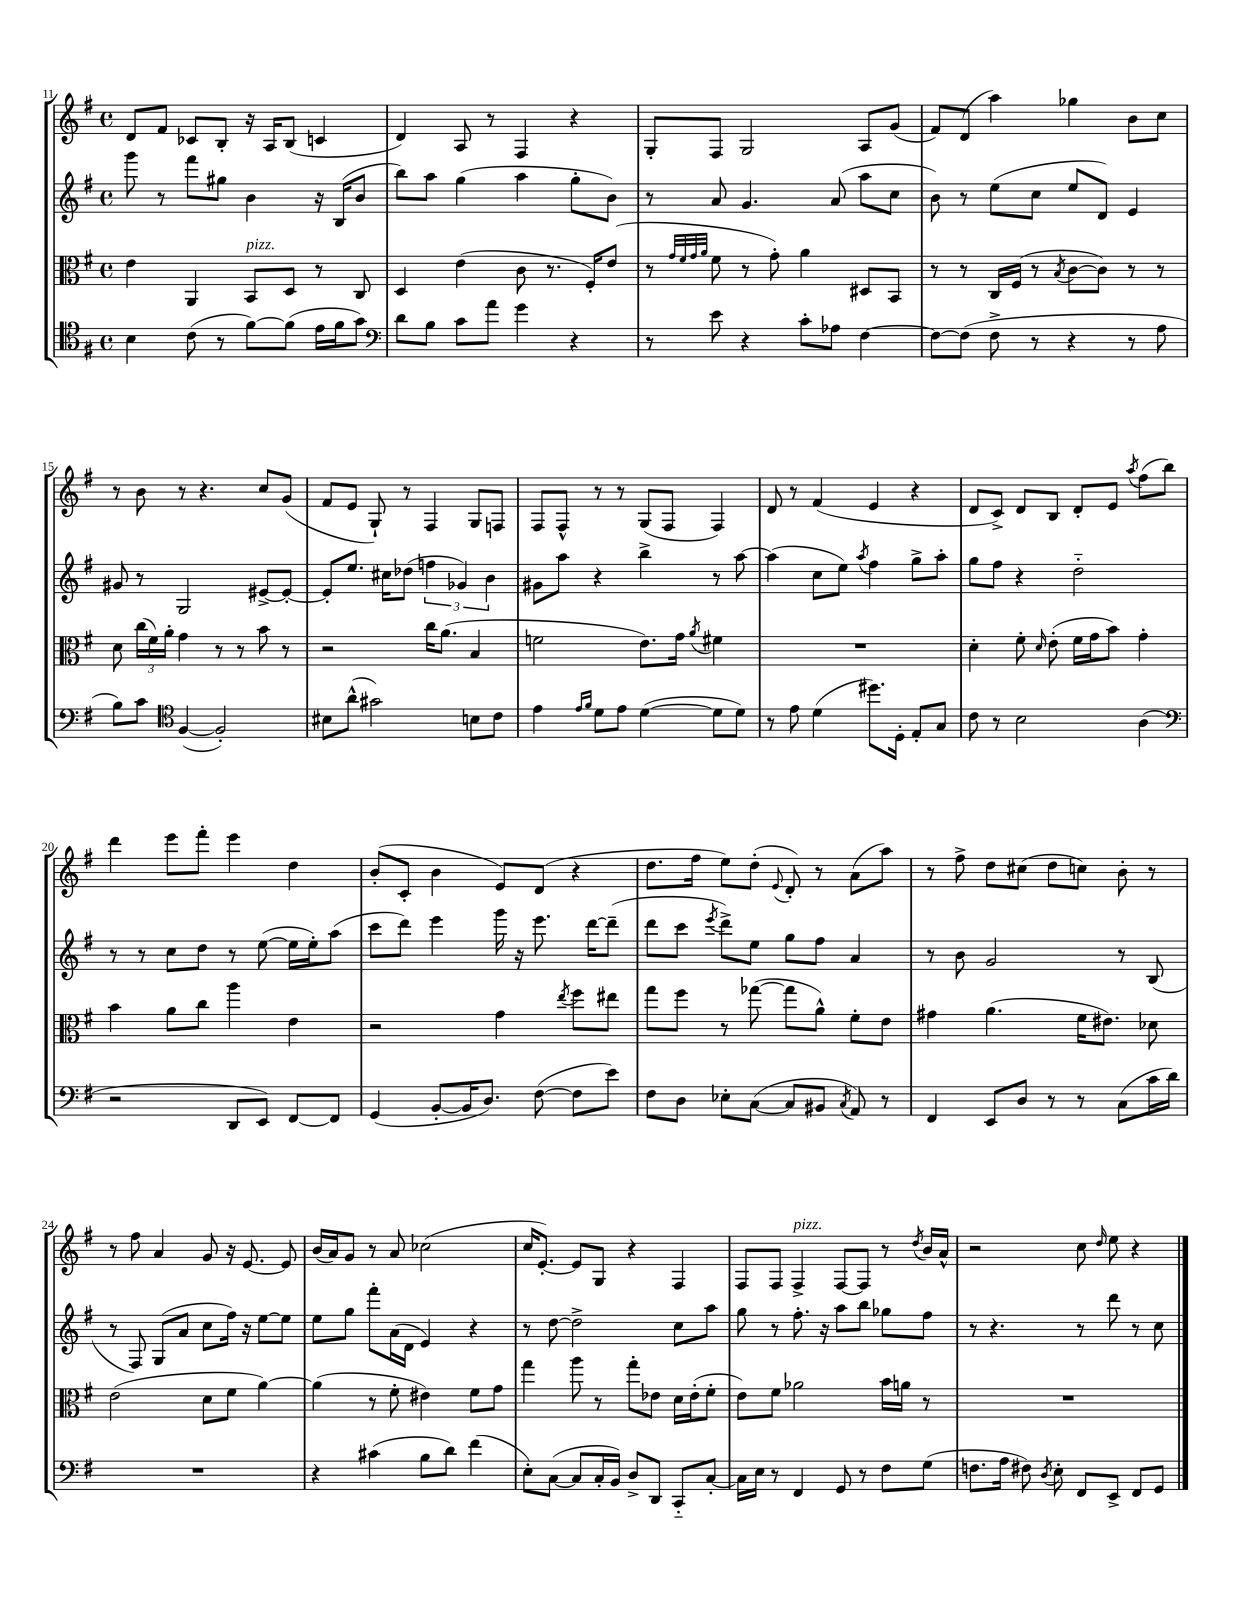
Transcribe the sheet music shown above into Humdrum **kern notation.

**kern	**kern	**kern	**kern
*part4	*part3	*part2	*part1
*staff4	*staff3	*staff2	*staff1
*clefC4	*clefC3	*clefG2	*clefG2
*k[f#]	*k[f#]	*k[f#]	*k[f#]
*M4/4	*M4/4	*M4/4	*M4/4
*met(c)	*met(c)	*met(c)	*met(c)
=11	=11	=11	=11
4B\	4e\	8ggg\	8d/L
.	.	8r	8f#/J
(8c\	4AA/	8fff#\L	8c-X/L
8r	.	8gg#X\J	8B'/J
!	!LO:TX:a:i:t=pizz.	!	!
[8f#\L)	8BB/L	4b\	16r
.	.	.	16A/KL
(8f#\J]	8D/J	.	(8B/J
16e\LL	8r	16r	4cn/
16f#\J	.	(16B/KL	.
8g\J)	8C/	8b/J	.
=12	=12	=12	=12
*clefF4	*	*	*
8d\L	4D/	8bb\L)	4d/)
8B\J	.	8aa\J	.
8c\L	(4e\	(4gg\	8A/
8a\J	.	.	8r
4g\	8c\	4aa\	4F#/
.	8.r	.	.
4r	.	8gg'\L	4r
.	16F#'/KL)	.	.
.	(8e/J	8b\J)	.
=13	=13	=13	=13
8r	8r	8r	8G'/L
.	32qqg/LLL	.	.
.	32qqf#/	.	.
.	32qqg/	.	.
.	32qqa/JJJ	.	.
8e\	8f#\	8a/	8F#/J
4r	8r	4.g/	2G/
.	8g'\)	.	.
8c'\L	4a\	.	.
8A-X\J	.	(8a/	.
[4F#\	8D#X/L	8aa\L	8A/L
.	8BB/J	8cc\J	(8g/J
=14	=14	=14	=14
8F#\L_	8r	8b\)	8f#/L)
(8F#\J]	8r	8r	(8d/J
8F#^\	16C/LL	(8ee\L	4aa\)
.	(16F#/JJ	.	.
8r	8r	8cc\J	.
.	8qB/	.	.
4r	[8c\L	8ee/L	4gg-X\
.	8c\J])	8d/J)	.
8r	8r	4e/	8b\L
8A\	8r	.	8cc\J
!!LO:LB:g=z
=15	=15	=15	=15
8B\L)	8d\	8g#X/	8r
8c\J	(24cc\LL	8r	8b\
.	24f#\)	.	.
.	24a'\JJ	.	.
*clefC4	*	*	*
([4F#/	4g\	2G/	8r
.	.	.	4.r
2F#'/])	8r	.	.
.	8r	.	.
.	8b\	[8e#X^/L	8cc/L
.	8r	8e#'/J_	(8g/J
=16	=16	=16	=16
8B#X\L	2r	8e#'/L]	8f#/L
(8a^^\J	.	8.ee/J	8e/J
2g#X\)	.	.	8G`/)
.	.	16cc#X\KL	.
.	.	(8dd-X\J	8r
.	16cc\KL	6ffn\	4F#/
.	(8.a\J	.	.
.	.	6g-X/)	.
8Bn\L	4B/	.	8G/L
.	.	6b\	.
8c\J	.	.	8Fn/J
=17	=17	=17	=17
4e\	2fn\	8g#X\L	8F#/L
.	.	8aa\J	8F#^^/J
16qqe/LL	.	.	.
16qqf#/JJ	.	.	.
8d\L	.	4r	8r
8e\J	.	.	8r
([4d\	8.e\L)	4bb^\	(8G/L
.	.	.	8F#/J
.	16g\Jk	.	.
.	8qa/	.	.
8d\L]	4f#X\	8r	4F#/)
8d\J)	.	[8aa\	.
=18	=18	=18	=18
8r	1r	(4aa\]	8d/
8e\	.	.	8r
(4d\	.	8cc\L	(4f#/
.	.	8ee\J)	.
.	.	8qaa/	.
8.dd#X\L)	.	4ff#\	4e/
16D'\Jk	.	.	.
8E'/L	.	8gg^\L	4r
8G/J	.	8aa'\J	.
=19	=19	=19	=19
8c\	4d'\	8gg\L	8d/L
8r	.	8ff#\J	8c^/J)
2B\	8f#'\	4r	8d/L
.	16qqd/	.	.
.	(8e'\	.	8B/J
.	16f#\LL	2dd\	8d'/L
.	16g\J	.	.
.	8b\J)	.	8e/J
.	.	.	8qaa/
(4A\	4g'\	.	(8ff#\L
.	.	.	8bb\J)
!!LO:LB:g=z
=20	=20	=20	=20
*clefF4	*	*	*
2r	4b\	8r	4ddd\
.	.	8r	.
.	8a\L	8cc\L	8eee\L
.	8cc\J	8dd\J	8fff#'\J
8DD/L	4aa\	8r	4eee\
8EE/J)	.	([8ee\	.
[8FF#/L	4e\	16ee\LL]	4dd\
.	.	16ee'\J)	.
8FF#/J]	.	(8aa\J	.
=21	=21	=21	=21
(4GG/	2r	8ccc\L	(8b'/L
.	.	8ddd\J)	8c'/J
[8BB'/L	.	4eee\	4b\
16BB/K]	.	.	.
8.D/J)	.	.	.
.	4g\	16ggg\	8e/L)
.	.	16r	.
([8F#\	.	8.eee\	(8d/J
.	8qee/	.	.
8F#\L]	8ff#\L	.	4r
.	.	[16ddd\KL	.
8e\J)	8ee#X\J	(8ddd~\J]	.
=22	=22	=22	=22
8F#\L	8gg\L	8ddd\L	8.dd\L
8D\J	8ff#\J	8ccc\J	.
.	.	.	16ff#\Jk
.	.	8qeee/	.
8E-X'\L	8r	8ddd^\L)	8ee\L)
([8C\J	([8gg-X\	8ee\J	(8dd'\J
.	.	.	8qqe/
8C/L]	8gg-\L]	8gg\L	8d'/)
8BB#X/J	8a^^\J)	8ff#\J	8r
8qC/	.	.	.
8AA/)	8f#'\L	4a/	(8a\L
8r	8e\J	.	8aa\J)
=23	=23	=23	=23
4FF#/	4g#X\	8r	8r
.	.	8b\	8ff#^\
8EE/L	(4.a\	2g/	8dd\L
8D/J	.	.	(8cc#X\J
8r	.	.	8dd\L
8r	16f#\KL	.	8ccn\J)
.	8.e#X\J)	.	.
(8C\L	.	8r	8b'\
16c\L	8d-X\	(8B/	8r
16d\JJ)	.	.	.
!!LO:LB:g=z
=24	=24	=24	=24
1r	(2e\	8r	8r
.	.	8F#/)	8ff#\
.	.	(8G/L	4a/
.	.	8a/J	.
.	8d\L	8cc\L	8g/
.	8f#\J	16ff#\Jk)	16r
.	.	16r	[8.e/
.	[4a\)	[8ee\L	.
.	.	8ee\J]	8e/]
=25	=25	=25	=25
4r	(4a\]	8ee\L	(16b/LL
.	.	.	16a/J)
.	.	8gg\J	8g/J
(4c#X\	8r	8fff#'\L	8r
.	8f#'\	(16a\L	8a/
.	.	16d\JJ	.
8B\L	4e#X\)	4e/)	(2cc-X\
8d\J)	.	.	.
(4f#\	8f#\L	4r	.
.	8g\J	.	.
=26	=26	=26	=26
8E'\L)	4gg\	8r	16cc/KL
.	.	.	[8.e'/J)
([8C\J	.	[8dd\	.
8C/L]	8aa\	2dd^\]	8e/L]
16C'/L	8r	.	8G/J
16BB/JJ)	.	.	.
8D^/L	8gg'\L	.	4r
8DD/J	8e-X\J	.	.
8CC/L	16d\LL	8cc\L	4F#/
.	(16e-'\J	.	.
[8C'/J	8f#'\J	8aa\J	.
=27	=27	=27	=27
16C\LL]	8e\L)	8gg\	8F#/L
16E\JJ	.	.	.
8r	8f#\J	8r	8F#/J
!	!	!	!LO:TX:a:i:t=pizz.
4FF#/	2a-X\	8.ff#'\	4F#^/
.	.	16r	.
8GG/	.	8aa\L	[8F#/L
8r	.	8bb\J	8F#/J]
8F#\L	16b\LL	8gg-X\L	8r
.	16an\JJ	.	.
.	.	.	8qdd/
(8G\J	8r	8ff#\J	16b/LL
.	.	.	16a^^/JJ
=28	=28	=28	=28
8.Fn\L	1r	8r	2r
.	.	4.r	.
16A\Jk	.	.	.
8F#X\)	.	.	.
8qD/	.	.	.
8E'\	.	.	.
8FF#/L	.	8r	8cc\
.	.	.	16qqdd/
8EE^/J	.	8ddd\	8ee\
8FF#/L	.	8r	4r
8GG/J	.	8cc\	.
==	==	==	==
*-	*-	*-	*-
